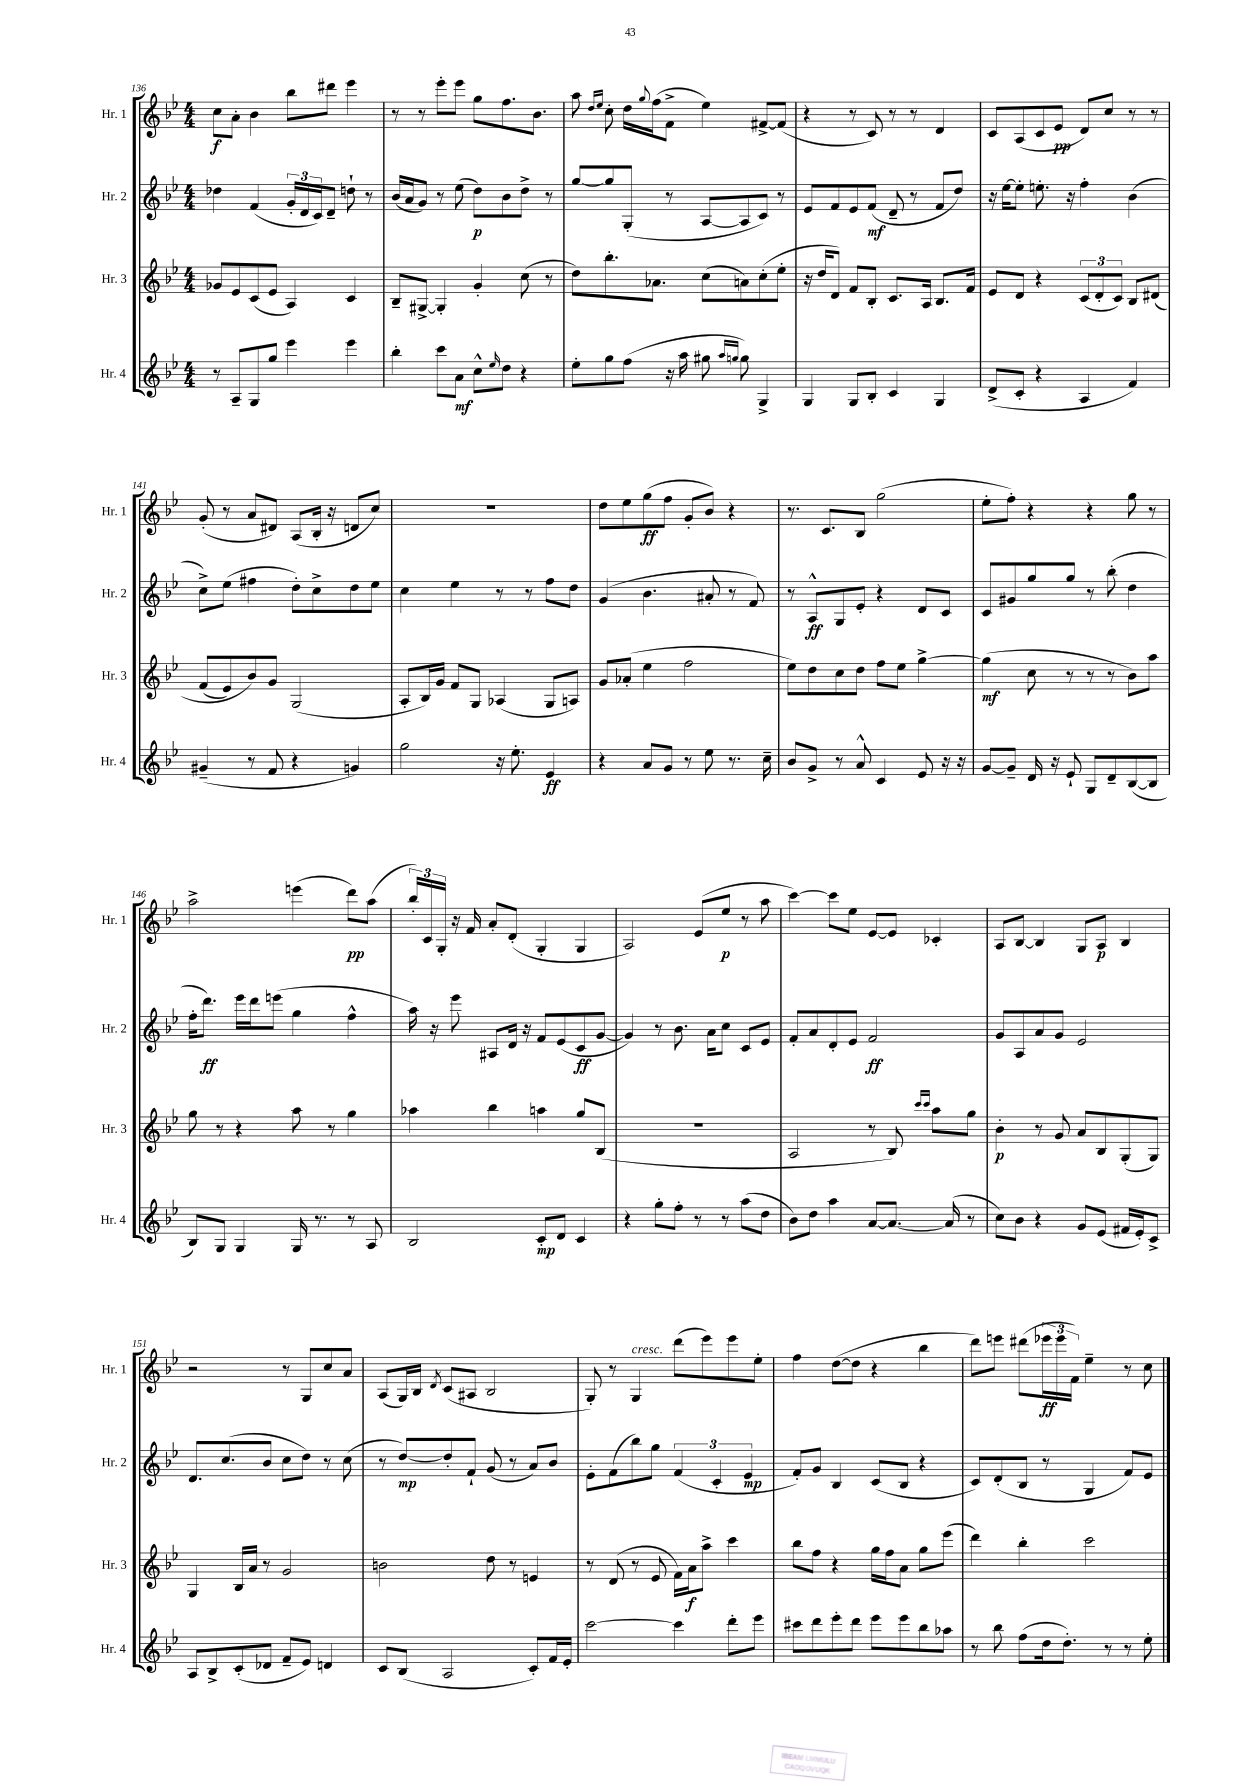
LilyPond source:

<<
\new StaffGroup <<
\new Staff = "s0" \with { instrumentName = "Hr. 1" shortInstrumentName = "Hr. 1" } {
    \clef treble \key bes \major \numericTimeSignature \time 4/4
    c''8\f a'8-. bes'4 bes''8 dis'''8 ees'''4 |
    r8 r8 ees'''8-. ees'''8 g''8 f''8. bes'8. |
    a''8 \grace { d''16 ees''16 } c''8-. d''16 \appoggiatura { g''8 } f''16( f'8-> ees''4) fis'8~-> fis'8( |
    r4 r8 c'8) r8 r8 d'4 |
    c'8 a8( c'8 ees'8\pp d'8) c''8 r8 r8 |
    g'8-.( r8 a'8 dis'8) a8( bes16-. r16 d'8 c''8) |
    R1 |
    d''8 ees''8 g''8\ff( f''8 g'8-. bes'8) r4 |
    r8. c'8. bes8 g''2( |
    ees''8-. f''8-.) r4 r4 g''8 r8 |
    a''2-> e'''4( d'''8\pp) a''8( |
    \tuplet 3/2 { bes''16-.) c'16 g16-. } r16 f'16 a'8-. d'8-.( g4-. g4 |
    a2) ees'8( ees''8\p r8 a''8 |
    c'''4~) c'''8 ees''8 ees'8~ ees'8 ces'4-. |
    a8 bes8~ bes4 g8 a8\p bes4 |
    r2 r8 g8 c''8 a'8 |
    a8( g16) bes16 \acciaccatura { d'8 } c'8( ais8 bes2 |
    g8-.) r8 g4^\markup { \italic "cresc." } d'''8( ees'''8) ees'''8 ees''8-. |
    f''4 d''8~( d''8 r4 bes''4 |
    d'''8) e'''8 dis'''8( \tuplet 3/2 { ees'''16\ff ees'''16 f'16) } ees''4-- r8 c''8 \bar "|." |
}
\new Staff = "s1" \with { instrumentName = "Hr. 2" shortInstrumentName = "Hr. 2" } {
    \clef treble \key bes \major \numericTimeSignature \time 4/4
    des''4 f'4( \tuplet 3/2 { g'16-. d'16 c'16) } d'8-- d''8-! r8 |
    bes'16( a'16 g'8) r8 ees''8( d''8\p) bes'8 d''8-> r8 |
    g''8~ g''8 g8-.( r8 a8~ a8 c'8) r8 |
    ees'8 f'8 ees'8 f'8\mf( d'8-- r8 f'8 d''8) |
    r16 ees''16~ ees''8-. e''8.-. r16 f''4-. bes'4( |
    c''8->) ees''8( fis''4 d''8-.) c''8-> d''8 ees''8 |
    c''4 ees''4 r8 r8 f''8 d''8 |
    g'4( bes'4. ais'8-. r8 f'8) |
    r8 a8-^\ff g8 ees'8-. r4 d'8 c'8 |
    c'8 gis'8 g''8 g''8 r8 bes''8-.( d''4 |
    f''16-. d'''8.\ff) ees'''16 d'''16 e'''8( g''4 f''4-^ |
    a''16) r16 ees'''8 ais8 d'16 r16 f'8 ees'8( c'8\ff g'8~ |
    g'4) r8 bes'8. a'16 c''8 c'8 ees'8 |
    f'8-. a'8 d'8-. ees'8 f'2\ff |
    g'8 a8 a'8 g'8 ees'2 |
    d'8. c''8.( bes'8 c''8 d''8) r8 c''8( |
    r8 d''8~\mp) d''8-. f'8-! g'8( r8 a'8) bes'8 |
    ees'8-. f'8( bes''8) g''8 \tuplet 3/2 { f'4( c'4-. ees'4\mp } |
    f'8-.) g'8 bes4 c'8( bes8 r4 |
    c'8) d'8-.( bes8 r8 g4 f'8) ees'8 \bar "|." |
}
\new Staff = "s2" \with { instrumentName = "Hr. 3" shortInstrumentName = "Hr. 3" } {
    \clef treble \key bes \major \numericTimeSignature \time 4/4
    ges'8 ees'8 c'8( ees'8 a4) c'4 |
    bes8-- gis8~-> gis4-. g'4-. c''8( r8 |
    d''8) bes''8.-. aes'8. c''8( a'8) c''8-.( ees''8-. |
    r16 d''16 d'8) f'8 bes8-. c'8. a16 bes8. f'16 |
    ees'8 d'8 r4 \tuplet 3/2 { c'8( d'8-. c'8) } bes8 dis'8\( |
    f'8( ees'8) bes'8\) g'8 g2( |
    a8-. bes16) g'16 f'8 g8 aes4( g8 a8) |
    g'8 aes'8-.( ees''4 f''2 |
    ees''8) d''8 c''8 d''8 f''8 ees''8 g''4~-> |
    g''4\mf( c''8 r8 r8 r8 bes'8) a''8 |
    g''8 r8 r4 a''8 r8 g''4 |
    aes''4 bes''4 a''4 g''8 bes8( |
    R1 |
    a2 r8 bes8) \grace { c'''16 c'''16 } a''8 g''8 |
    bes'4-.\p r8 g'8 a'8 bes8 g8-.( g8) |
    g4 bes16 a'16 r8 g'2 |
    b'2 d''8 r8 e'4 |
    r8 d'8( r8 ees'8 f'16) a'16\f a''8-> c'''4 |
    bes''8 f''8 r4 g''16 f''16 a'8 g''8 ees'''8( |
    d'''4) bes''4-. c'''2 \bar "|." |
}
\new Staff = "s3" \with { instrumentName = "Hr. 4" shortInstrumentName = "Hr. 4" } {
    \clef treble \key bes \major \numericTimeSignature \time 4/4
    r8 a8-- g8 g''8 ees'''4 ees'''4 |
    bes''4-. c'''8 a'8\mf c''8-^ \grace { ees''16 } d''8 r4 |
    ees''8-. g''8 f''8( r16 a''16 gis''8 \grace { a''16 g''16 } g''8) g4-> |
    g4 g8 bes8-. c'4 g4 |
    d'8->( c'8-. r4 a4 f'4) |
    gis'4--( r8 f'8 r4 g'4) |
    g''2 r16 ees''8.-. ees'4\ff |
    r4 a'8 g'8 r8 ees''8 r8. c''16-- |
    bes'8 g'8-> r8 a'8-^ c'4 ees'8 r16 r16 |
    g'8~ g'8-- d'16 r16 ees'8-! g8 d'8-- bes8~( bes8 |
    bes8) g8 g4 g16 r8. r8 a8 |
    bes2 c'8-.\mp d'8 c'4 |
    r4 g''8-. f''8-. r8 r8 a''8( d''8 |
    bes'8) d''8 a''4 a'8~ a'8.~ a'16( r8 |
    c''8) bes'8 r4 g'8 ees'8( fis'16 ees'16-.) c'8-> |
    a8 bes8-> c'8-.( des'8 f'8-- ees'8) d'4 |
    c'8 bes8( a2 c'8-.) f'16 ees'16-. |
    c'''2~ c'''4 d'''8-. ees'''8 |
    cis'''8 d'''8 ees'''8-. d'''8 ees'''8 ees'''8 bes''8 aes''8 |
    r8 bes''8 f''8( d''16 d''8.-.) r8 r8 ees''8-. \bar "|." |
}
>>
>>
\layout { \context { \Score currentBarNumber = #136 } }
